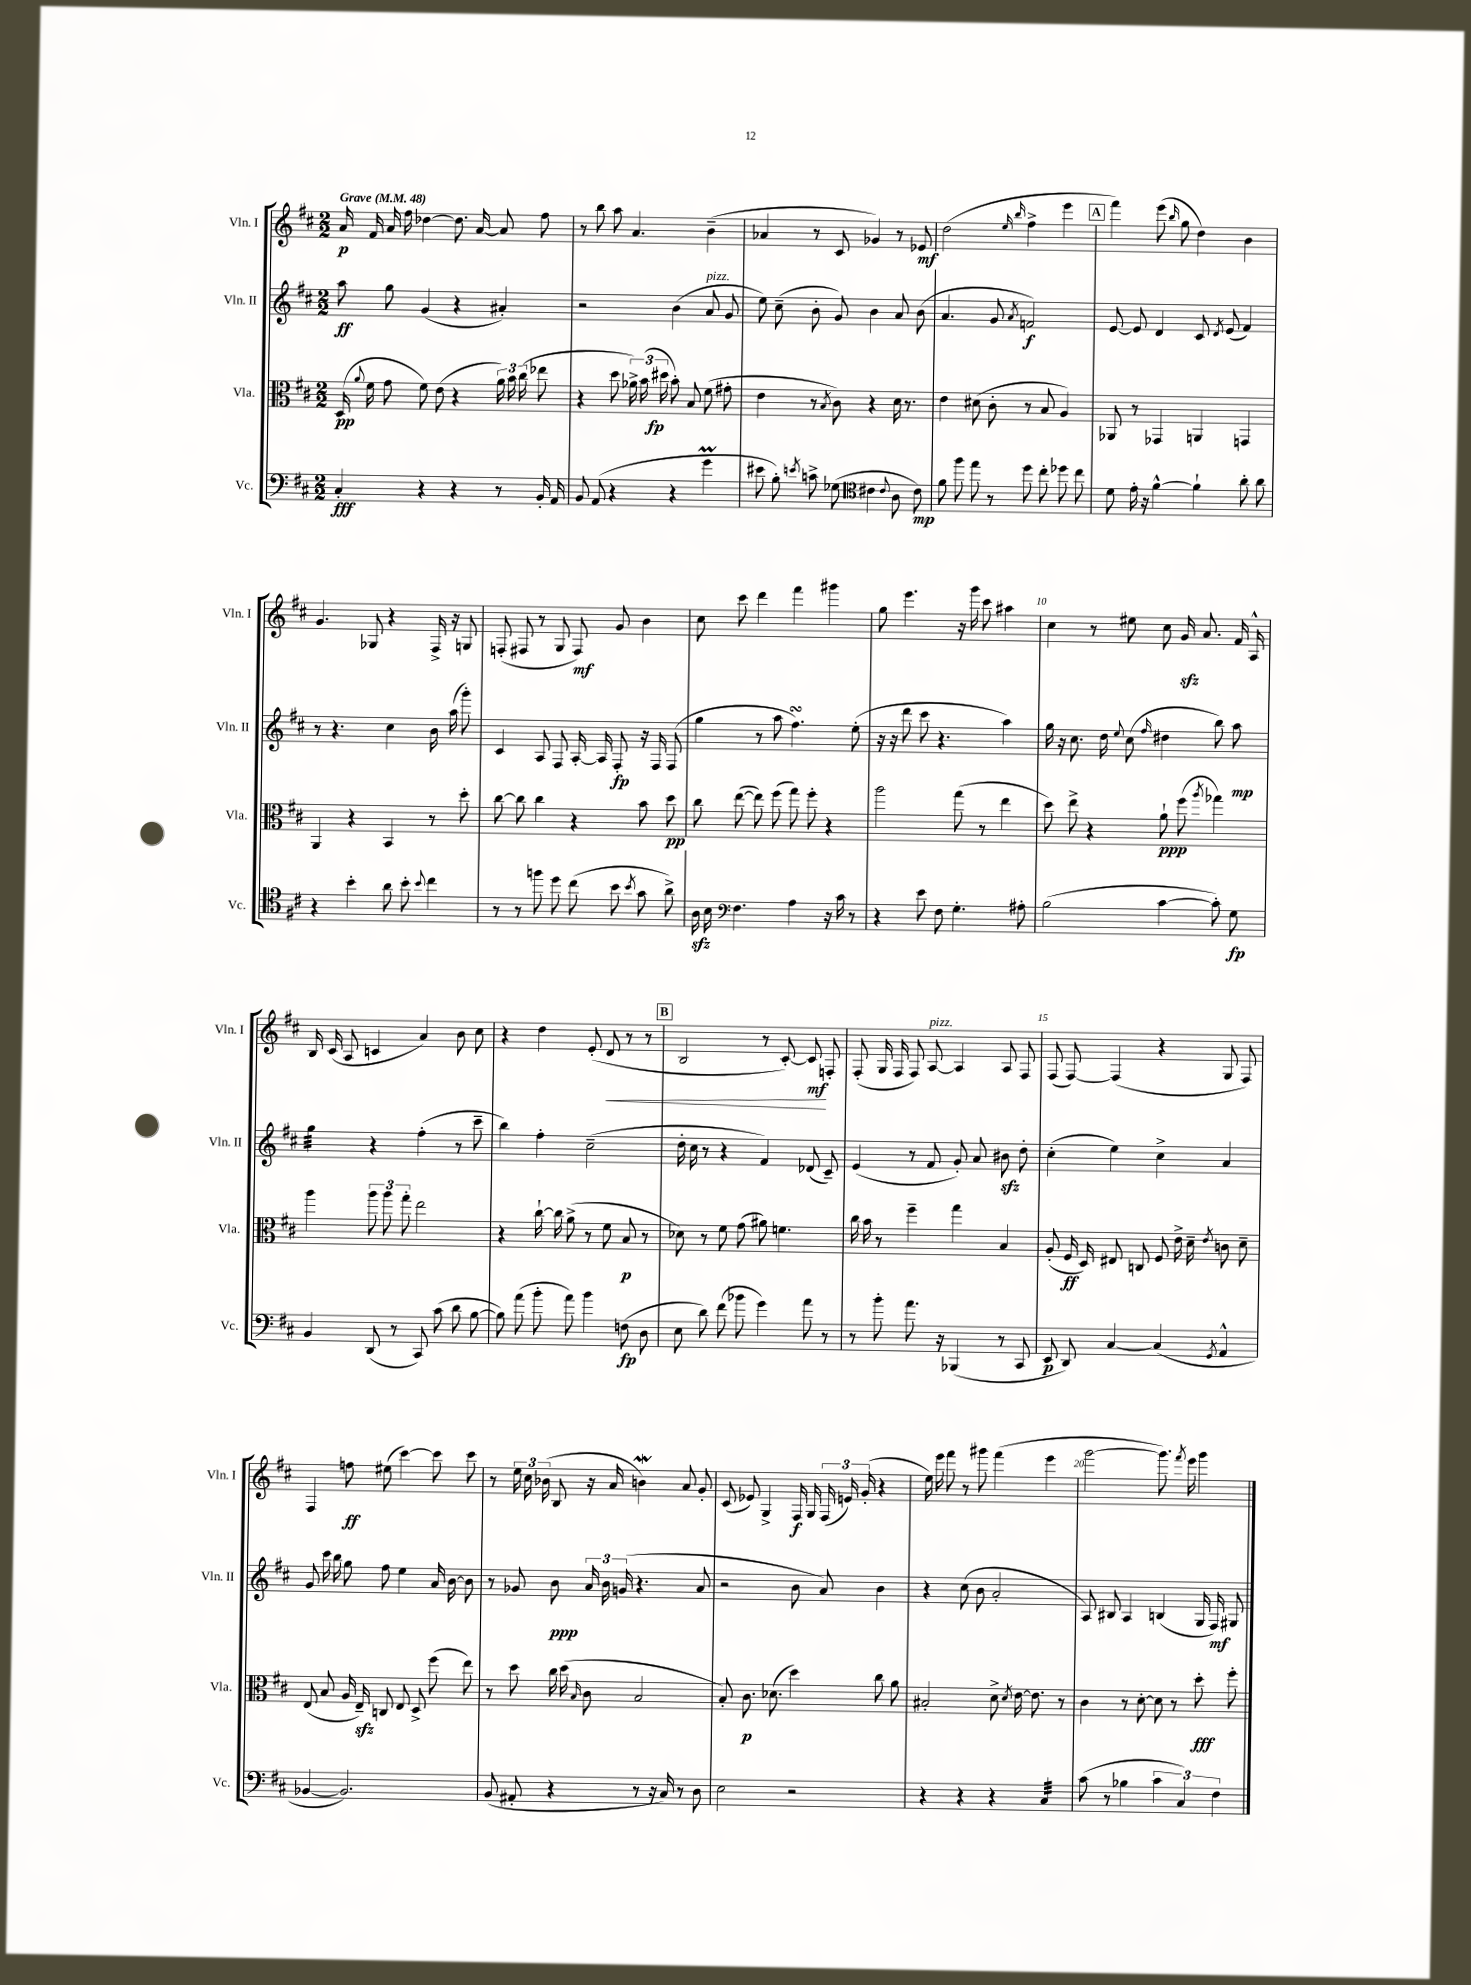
<<
\new StaffGroup <<
\new Staff = "s0" \with { instrumentName = "Vln. I" shortInstrumentName = "Vln. I" } {
    \clef treble \key d \major \numericTimeSignature \time 2/2 \tempo "Grave" 4 = 48
    \autoBeamOff a'16\p fis'16 a'16 fis''16 des''4~ des''8. a'16~ a'8 fis''8 |
    r8 b''8 a''8 a'4. b'4--( |
    aes'4 r8 cis'8 ges'4) r8 ees'8\mf |
    d''2( \grace { e''16 b''16 } fis''4-> e'''4 |
    \mark \markup { \box "A" } fis'''4) e'''8( \grace { b''16 } g''8 d''4) b'4 |
    g'4. ges8 r4 fis16-> r16 g8 |
    f8-.( fis8 r8 g8 fis8\mf) g'8 b'4 |
    cis''8 cis'''8 d'''4 fis'''4 gis'''4 |
    g''8 e'''4. r16 g'''16 cis'''8 ais''4 |
    cis''4 r8 eis''8 cis''8 g'16\sfz a'8. fis'16 a16-^ |
    b16 cis'16( a8 c'4 a'4) b'8 cis''8 |
    r4 d''4 e'8-.( d'8\< r8 r8 |
    \mark \markup { \box "B" } b2 r8 cis'8~-.) cis'8\mf\! f8-. |
    fis8-.( g16 fis16 fis8) a8~^\markup { \italic "pizz." } a4 a8 fis8 |
    fis8( fis8~) fis4( r4 g8 fis8) |
    fis4 f''8\ff eis''8( cis'''4~) cis'''8 cis'''8 |
    r8 \tuplet 3/2 { e''16 cis''16 bes'16( } b8 r16 a'16 b'4\mordent) a'8 g'8-. |
    cis'8( ees'8) g4-> fis16\f g16 \tuplet 3/2 { fis16( e'16) g'16-.( } r4 |
    e''16) e'''16 fis'''8 r8 gis'''8 fis'''4( e'''4 |
    g'''2~ g'''8.) \acciaccatura { fis'''8 } e'''16 g'''4 \bar "|." |
}
\new Staff = "s1" \with { instrumentName = "Vln. II" shortInstrumentName = "Vln. II" } {
    \clef treble \key d \major \numericTimeSignature \time 2/2
    \autoBeamOff a''8\ff g''8 g'4( r4 ais'4-.) |
    r2 b'4( a'8^\markup { \italic "pizz." } g'8 |
    e''8) cis''8--( b'8-. g'8) b'4 a'8 b'8( |
    a'4. g'8 \acciaccatura { a'8 } f'2\f) |
    \mark \markup { \box "A" } e'8~ e'8 d'4 cis'8 \acciaccatura { d'8 } e'8( fis'4) |
    r8 r4. cis''4 b'16 a''16( g'''8-.) |
    cis'4 a8 fis8 a16~-. a16 fis8-.\fp r16 fis16 fis8( |
    g''4 r8 a''8 fis''4.\turn) e''8-.( |
    r16 r16 d'''8 cis'''8 r4. a''4) |
    g''16 r16 cis''8. d''16 \appoggiatura { e''8 } cis''8( \grace { fis''16 } dis''4 b''8) a''8\mp |
    g''4:32 r4 fis''4-.( r8 cis'''8-- |
    b''4) fis''4-. cis''2--( |
    \mark \markup { \box "B" } d''16-. cis''16 r8 r4 fis'4) des'8( cis'8--) |
    e'4( r8 fis'8 g'8-.) a'8 bis'8\sfz d''8-. |
    cis''4-.( e''4) cis''4-> a'4 |
    g'8 cis'''16 b''16 g''8 fis''8 e''4 a'16 b'16~ b'8 |
    r8 ges'8 b'8\ppp \tuplet 3/2 { a'16 b'16 g'16( } r4. a'8 |
    r2 b'8 a'8) b'4 |
    r4 cis''8( b'8 a'2-. |
    a8) bis8 a4 b4( g16 fis16\mf) gis8 \bar "|." |
}
\new Staff = "s2" \with { instrumentName = "Vla." shortInstrumentName = "Vla." } {
    \clef alto \key d \major \numericTimeSignature \time 2/2
    \autoBeamOff d16\pp( \appoggiatura { a'8 } fis'16 g'8 fis'8) e'8( r4 \tuplet 3/2 { a'16) b'16 cis''16( } ees''8 |
    r4 d''8 \tuplet 3/2 { aes'16->) b'16( dis''16\fp } b'8-.) b8 fis'8( gis'8-. |
    e'4 r8 \acciaccatura { b8 } cis'8) r4 d'16 r8. |
    e'4 dis'8( cis'8-. r8 b8 a4) |
    \mark \markup { \box "A" } aes,8 r8 ges,4 a,4 g,4 |
    a,4 r4 b,4 r8 d''8-. |
    cis''8~ cis''8 cis''4 r4 b'8 d''8\pp |
    cis''8 e''8~( e''8) fis''8( g''8) fis''8-. r4 |
    a''2 g''8( r8 e''4 |
    d''8) e''8-> r4 a'8-!\ppp fis''8( \acciaccatura { a''8 } ges''4) |
    a''4 \tuplet 3/2 { a''8 a''8 g''8-. } e''2 |
    r4 cis''16~-! cis''16 a'8->( r8 fis'8 b8\p r8 |
    \mark \markup { \box "B" } des'8) r8 fis'8 g'8( ais'8) f'4. |
    cis''16 b'16 r8 fis''4-- g''4 b4 |
    a8-.( fis16\ff d16) eis8 c8 fis8 e'16-> d'16-- \acciaccatura { e'8 } c'8 d'8-- |
    e8( b8 a16 e16--\sfz) c8 e8 d8-> fis''8( e''8) |
    r8 d''8 cis''16 d''16( \grace { b16 } cis'8 b2 |
    b8-.) cis'8.\p des'8.( d''4) cis''8 a'8 |
    bis2-. d'8-> \acciaccatura { d'8 } e'16~ e'8. r8 |
    cis'4 r8 d'8~-. d'8 r8 d''8-.\fff fis''8-. \bar "|." |
}
\new Staff = "s3" \with { instrumentName = "Vc." shortInstrumentName = "Vc." } {
    \clef bass \key d \major \numericTimeSignature \time 2/2
    \autoBeamOff cis4-.\fff r4 r4 r8 b,16-. a,16 |
    b,8 a,8( r4 r4 g'4\prall |
    eis'8 b8-.) \acciaccatura { e'8 } c'8-> ges8( \clef tenor cis'4 \appoggiatura { cis'8 } a8 cis'8\mp) |
    fis'8 fis''8 e''8 r8 d''8 cis''8-. des''8 cis''8 |
    \mark \markup { \box "A" } d'8 e'16-. r16 fis'4~-^ fis'4-! a'8-. a'8 |
    r4 b'4-. a'8 b'8-. \appoggiatura { b'8 } cis''4 |
    r8 r8 f''8 d''8 cis''8( b'8 \acciaccatura { b'8 } g'8 a'8->) |
    a16\sfz b16 \clef bass fis4. a4 r16 cis'16 r8 |
    r4 e'8 fis8 g4.-. ais8-. |
    b2( cis'4~ cis'8-.) g8\fp |
    b,4 d,8( r8 cis,8) cis'8( d'8 b8~ |
    b8) a'8( b'8-. a'8) b'4 f8\fp( d8 |
    \mark \markup { \box "B" } e8 d'8) fis'8( bes'8 g'4) a'8 r8 |
    r8 b'8-. a'8. r16 bes,,4( r8 cis,8 |
    e,8\p d,8) cis4~ cis4( \acciaccatura { g,8 } a,4-^ |
    bes,4~ bes,2.) |
    b,8( ais,8-. r4 r8 r16 cis16) r8 d8 |
    e2 r2 |
    r4 r4 r4 cis4:32 |
    cis'8( r8 bes4 \tuplet 3/2 { cis'4 cis4) fis4 } \bar "|." |
}
>>
>>
\layout { \context { \Score \override BarNumber.break-visibility = ##(#f #t #t) barNumberVisibility = #(every-nth-bar-number-visible 5) } }
